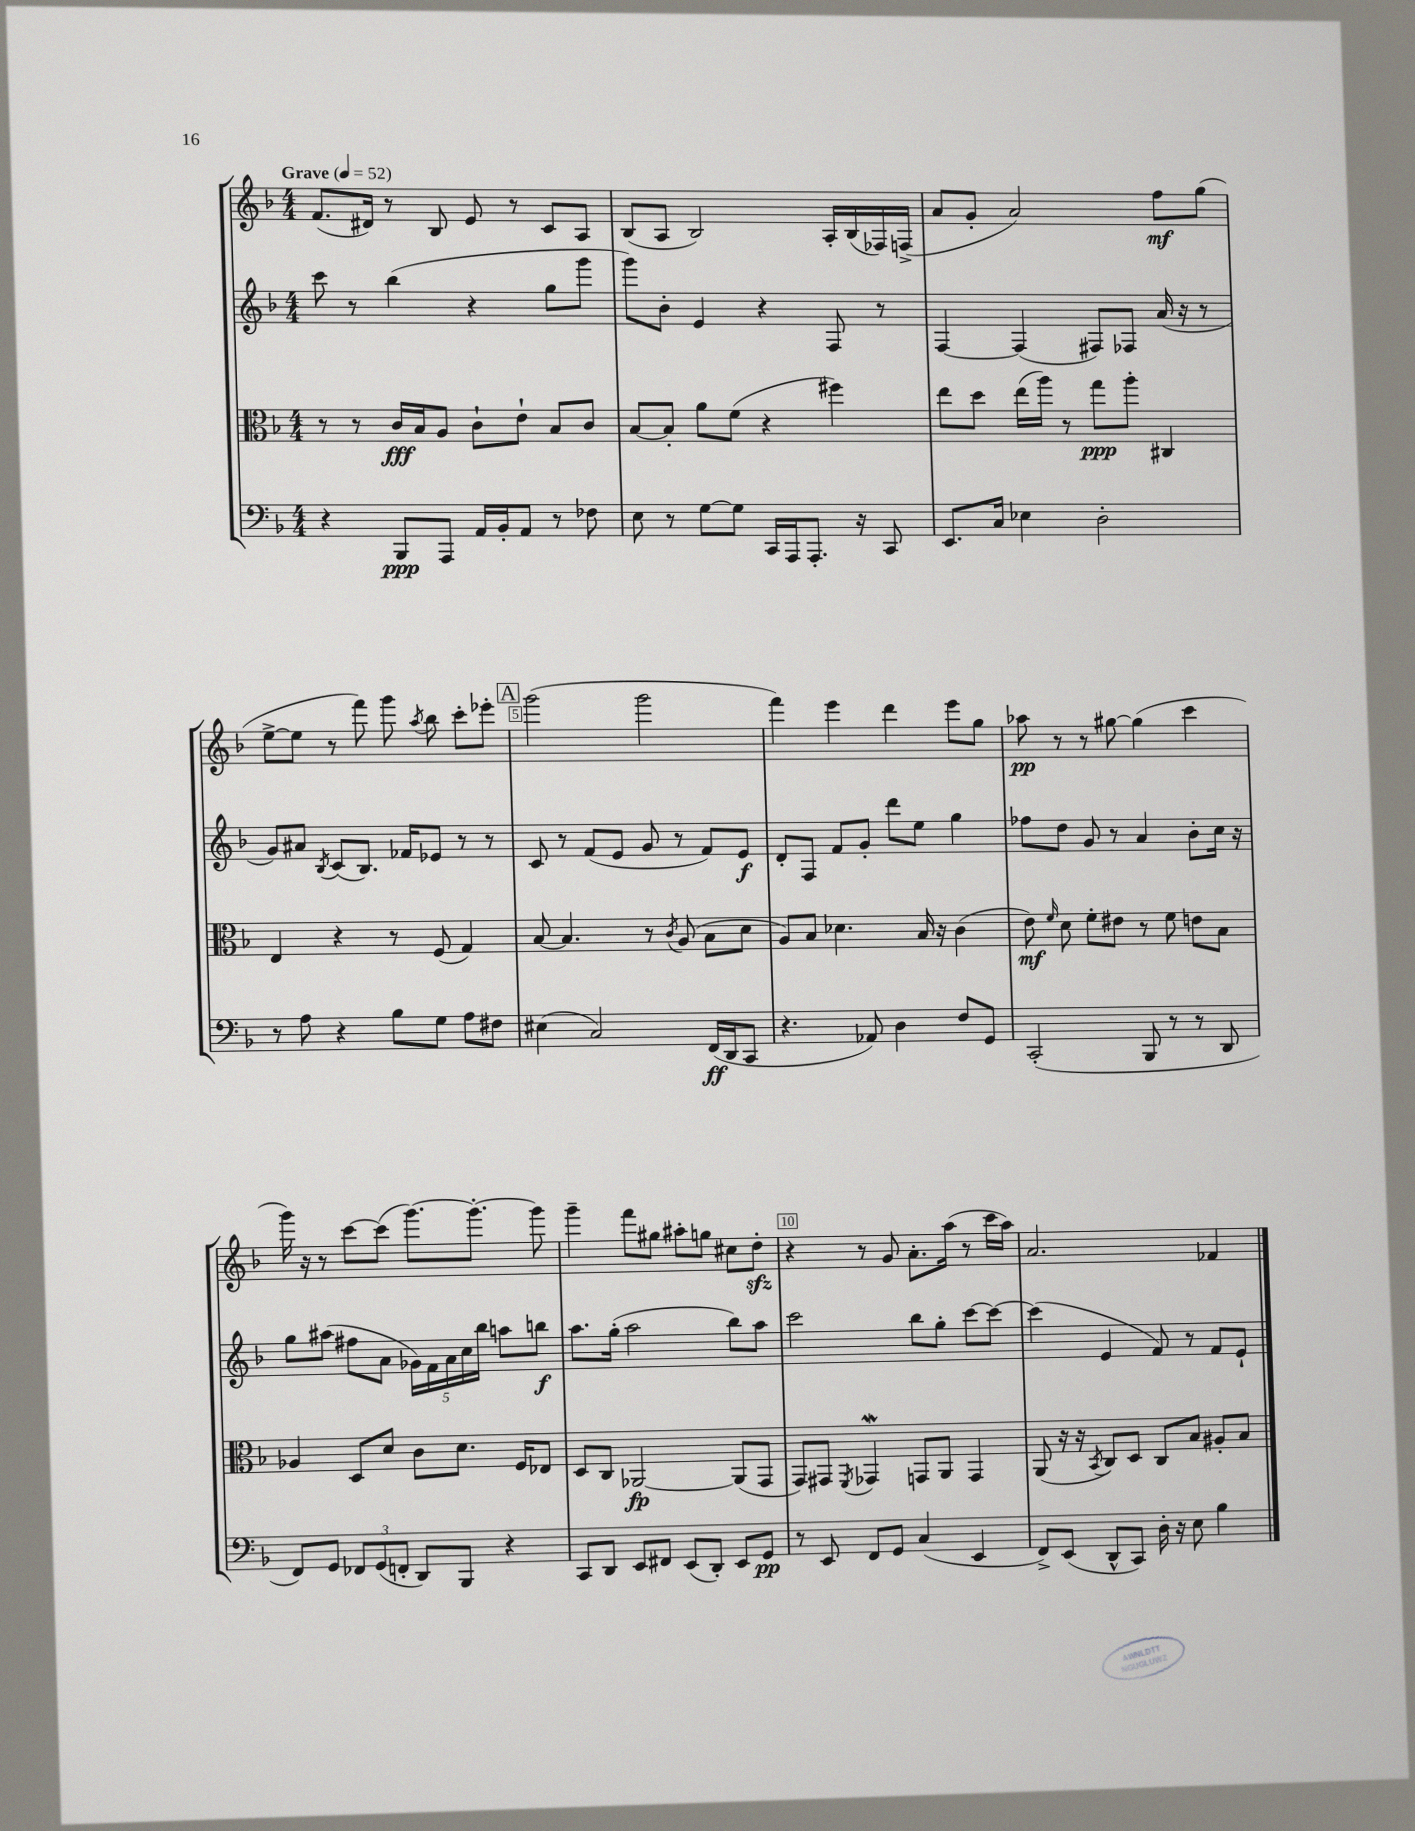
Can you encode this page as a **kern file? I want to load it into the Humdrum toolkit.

**kern	**dynam	**kern	**dynam	**kern	**dynam	**kern	**dynam
*part4	*part4	*part3	*part3	*part2	*part2	*part1	*part1
*staff4	*staff4	*staff3	*staff3	*staff2	*staff2	*staff1	*staff1
*clefF4	*	*clefC3	*	*clefG2	*	*clefG2	*
*k[b-]	*	*k[b-]	*	*k[b-]	*	*k[b-]	*
*M4/4	*	*M4/4	*	*M4/4	*	*M4/4	*
*MM52	*	*MM52	*	*MM52	*	*MM52	*
=1	=1	=1	=1	=1	=1	=1	=1
!	!	!	!	!	!	!LO:TX:a:B:t=Grave	!
4r	.	8r	.	8ccc\	.	(8.f/L	.
.	.	8r	.	8r	.	.	.
.	.	.	.	.	.	16d#X/Jk)	.
8BBB-/L	ppp	16c/LL	fff	(4bb-\	.	8r	.
.	.	16B-/J	.	.	.	.	.
8AAA/J	.	8A/J	.	.	.	8B-/	.
16AA/LL	.	8c`\L	.	4r	.	8e/	.
16BB-'/J	.	.	.	.	.	.	.
8AA/J	.	8e`\J	.	.	.	8r	.
8r	.	8B-/L	.	8gg\L	.	8c/L	.
8F-X\	.	8c/J	.	8ggg\J	.	8A/J	.
=2	=2	=2	=2	=2	=2	=2	=2
8E\	.	[8B-/L	.	8ggg\L)	.	(8B-/L	.
8r	.	8B-'/J]	.	8b-'\J	.	8A/J	.
[8G\L	.	8a\L	.	4e/	.	2B-/)	.
8G\J]	.	(8f\J	.	.	.	.	.
16CC/LL	.	4r	.	4r	.	.	.
16AAA/J	.	.	.	.	.	.	.
8.AAA'/J	.	.	.	.	.	.	.
.	.	4ff#X\)	.	8F/	.	16A'/LL	.
16r	.	.	.	.	.	(16B-/	.
8CC/	.	.	.	8r	.	16F-X/)	.
.	.	.	.	.	.	(16Fn^/JJ	.
=3	=3	=3	=3	=3	=3	=3	=3
8.EE/L	.	8ee\L	.	[4F/	.	8a/L	.
.	.	8dd\J	.	.	.	8g'/J	.
16C/Jk	.	.	.	.	.	.	.
4E-X\	.	(16ee\LL	.	(4F/]	.	2a/)	.
.	.	16aa\JJ)	.	.	.	.	.
.	.	8r	.	.	.	.	.
2D'\	.	8gg\L	ppp	8F#X/L)	.	.	.
.	.	8aa'\J	.	8F-X/J	.	.	.
.	.	4C#X/	.	(16a/	.	8ff\L	mf
.	.	.	.	16r	.	.	.
.	.	.	.	8r	.	(8gg\J	.
!!LO:LB:g=z
=4	=4	=4	=4	=4	=4	=4	=4
8r	.	4E/	.	8g/L)	.	[8ee^\L	.
8A\	.	.	.	8a#X/J	.	8ee\J]	.
.	.	.	.	8qB-/	.	.	.
4r	.	4r	.	(8c/L	.	8r	.
.	.	.	.	8.B-/J)	.	8fff\)	.
8B-\L	.	8r	.	.	.	8ggg\	.
.	.	.	.	16f-X/KL	.	.	.
.	.	.	.	.	.	8qaa/	.
8G\J	.	(8F/	.	8e-X/J	.	8bb-\	.
8A\L	.	4G/)	.	8r	.	8ccc'\L	.
8F#X\J	.	.	.	8r	.	8eee-X'\J	.
!!LO:REH:place=s1:t=A
=5	=5	=5	=5	=5	=5	=5	=5
(4E#X\	.	[8B-/	.	8c/	.	(2ggg\	.
.	.	4.B-/]	.	8r	.	.	.
2C/)	.	.	.	(8f/L	.	.	.
.	.	.	.	8e/J	.	.	.
.	.	8r	.	8g/	.	2ggg\	.
.	.	8qc/	.	.	.	.	.
.	.	(8A/	.	8r	.	.	.
(16FF/LL	ff	8B-\L	.	8f/L)	.	.	.
16DD/J	.	.	.	.	.	.	.
8CC/J	.	8d\J	.	8e/J	f	.	.
=6	=6	=6	=6	=6	=6	=6	=6
4.r	.	8A/L)	.	8d'/L	.	4fff\)	.
.	.	8B-/J	.	8F/J	.	.	.
.	.	4.d-X\	.	8f/L	.	4eee\	.
8AA-X/)	.	.	.	8g'/J	.	.	.
4D\	.	.	.	8ddd\L	.	4ddd\	.
.	.	16B-/	.	8ee\J	.	.	.
.	.	16r	.	.	.	.	.
8F/L	.	(4c\	.	4gg\	.	8eee\L	.
8GG/J	.	.	.	.	.	8gg\J	.
=7	=7	=7	=7	=7	=7	=7	=7
(2CC'/	.	8e\)	mf	8ff-X\L	.	8aa-X\	pp
.	.	16qqf/	.	.	.	.	.
.	.	8d\	.	8dd\J	.	8r	.
.	.	8f'\L	.	8g/	.	8r	.
.	.	8e#X\J	.	8r	.	[8gg#X\	.
8BBB-/	.	8r	.	4a/	.	(4gg#\]	.
8r	.	8f\	.	.	.	.	.
8r	.	8en\L	.	8b-'\L	.	4ccc\	.
8DD/	.	8B-\J	.	16cc\Jk	.	.	.
.	.	.	.	16r	.	.	.
!!LO:LB:g=z
=8	=8	=8	=8	=8	=8	=8	=8
8FF/L)	.	4A-X/	.	8gg\L	.	16ggg\)	.
.	.	.	.	.	.	16r	.
8GG/J	.	.	.	(8aa#X\J	.	8r	.
12FF-X/L	.	8D/L	.	8ff#X\L	.	[8ccc\L	.
(12GG/	.	.	.	.	.	.	.
.	.	8d/J	.	8a\J	.	(8ccc\J]	.
12FFn'/J	.	.	.	.	.	.	.
8DD/L)	.	8c\L	.	20g-X\LL)	.	[8.ggg\L)	.
.	.	.	.	20f\	.	.	.
.	.	.	.	20a\	.	.	.
8BBB-/J	.	8.d\J	.	.	.	.	.
.	.	.	.	20cc\	.	.	.
.	.	.	.	.	.	8.ggg'\J_	.
.	.	.	.	20bb-\JJ	.	.	.
4r	.	.	.	8aan\L	.	.	.
.	.	16F/KL	.	.	.	.	.
.	.	8E-X/J	.	8bbn\J	f	8ggg\]	.
=9	=9	=9	=9	=9	=9	=9	=9
8CC/L	.	8D/L	.	8.aa\L	.	4ggg~\	.
8DD/J	.	8C/J	.	.	.	.	.
.	.	.	.	(16gg'\Jk	.	.	.
8EE/L	.	[2AA-X/	fp	2aa\	.	8fff\L	.
8FF#X/J	.	.	.	.	.	8gg#X\J	.
(8EE/L	.	.	.	.	.	8aa#X'\L	.
8DD'/J)	.	.	.	.	.	8ggn\J	.
8EE/L	.	(8AA-/L]	.	8bb-\L)	.	8cc#X\L	.
8GG/J	pp	8GG/J	.	8aa\J	.	8ddzz'\J	.
=10	=10	=10	=10	=10	=10	=10	=10
8r	.	8GG/L)	.	2ccc\	.	4r	.
8EE/	.	8GG#X/J	.	.	.	.	.
.	.	8qFF/	.	.	.	.	.
8FF/L	.	4GG-Xw/	.	.	.	8r	.
8GG/J	.	.	.	.	.	8g/	.
(4C/	.	8GGn/L	.	8bb-\L	.	8.a'\L	.
.	.	8AA/J	.	8gg'\J	.	.	.
.	.	.	.	.	.	(16aa\Jk	.
4EE/	.	4GG/	.	[8ccc\L	.	8r	.
.	.	.	.	8ccc\J_	.	16ccc\LL	.
.	.	.	.	.	.	16aa\JJ)	.
=11	=11	=11	=11	=11	=11	=11	=11
8FF^/L)	.	(8AA/	.	(4ccc\]	.	2.a/	.
(8EE/J	.	16r	.	.	.	.	.
.	.	16r	.	.	.	.	.
.	.	8qBB-/	.	.	.	.	.
8DD^^/L	.	8C/L)	.	4e/	.	.	.
8CC/J)	.	8D/J	.	.	.	.	.
16D'\	.	8C/L	.	8f/)	.	.	.
16r	.	.	.	.	.	.	.
8E\	.	8B-/J	.	8r	.	.	.
4B-\	.	8A#X'/L	.	8f/L	.	4f-X/	.
.	.	8B-/J	.	8e`/J	.	.	.
==	==	==	==	==	==	==	==
*-	*-	*-	*-	*-	*-	*-	*-
